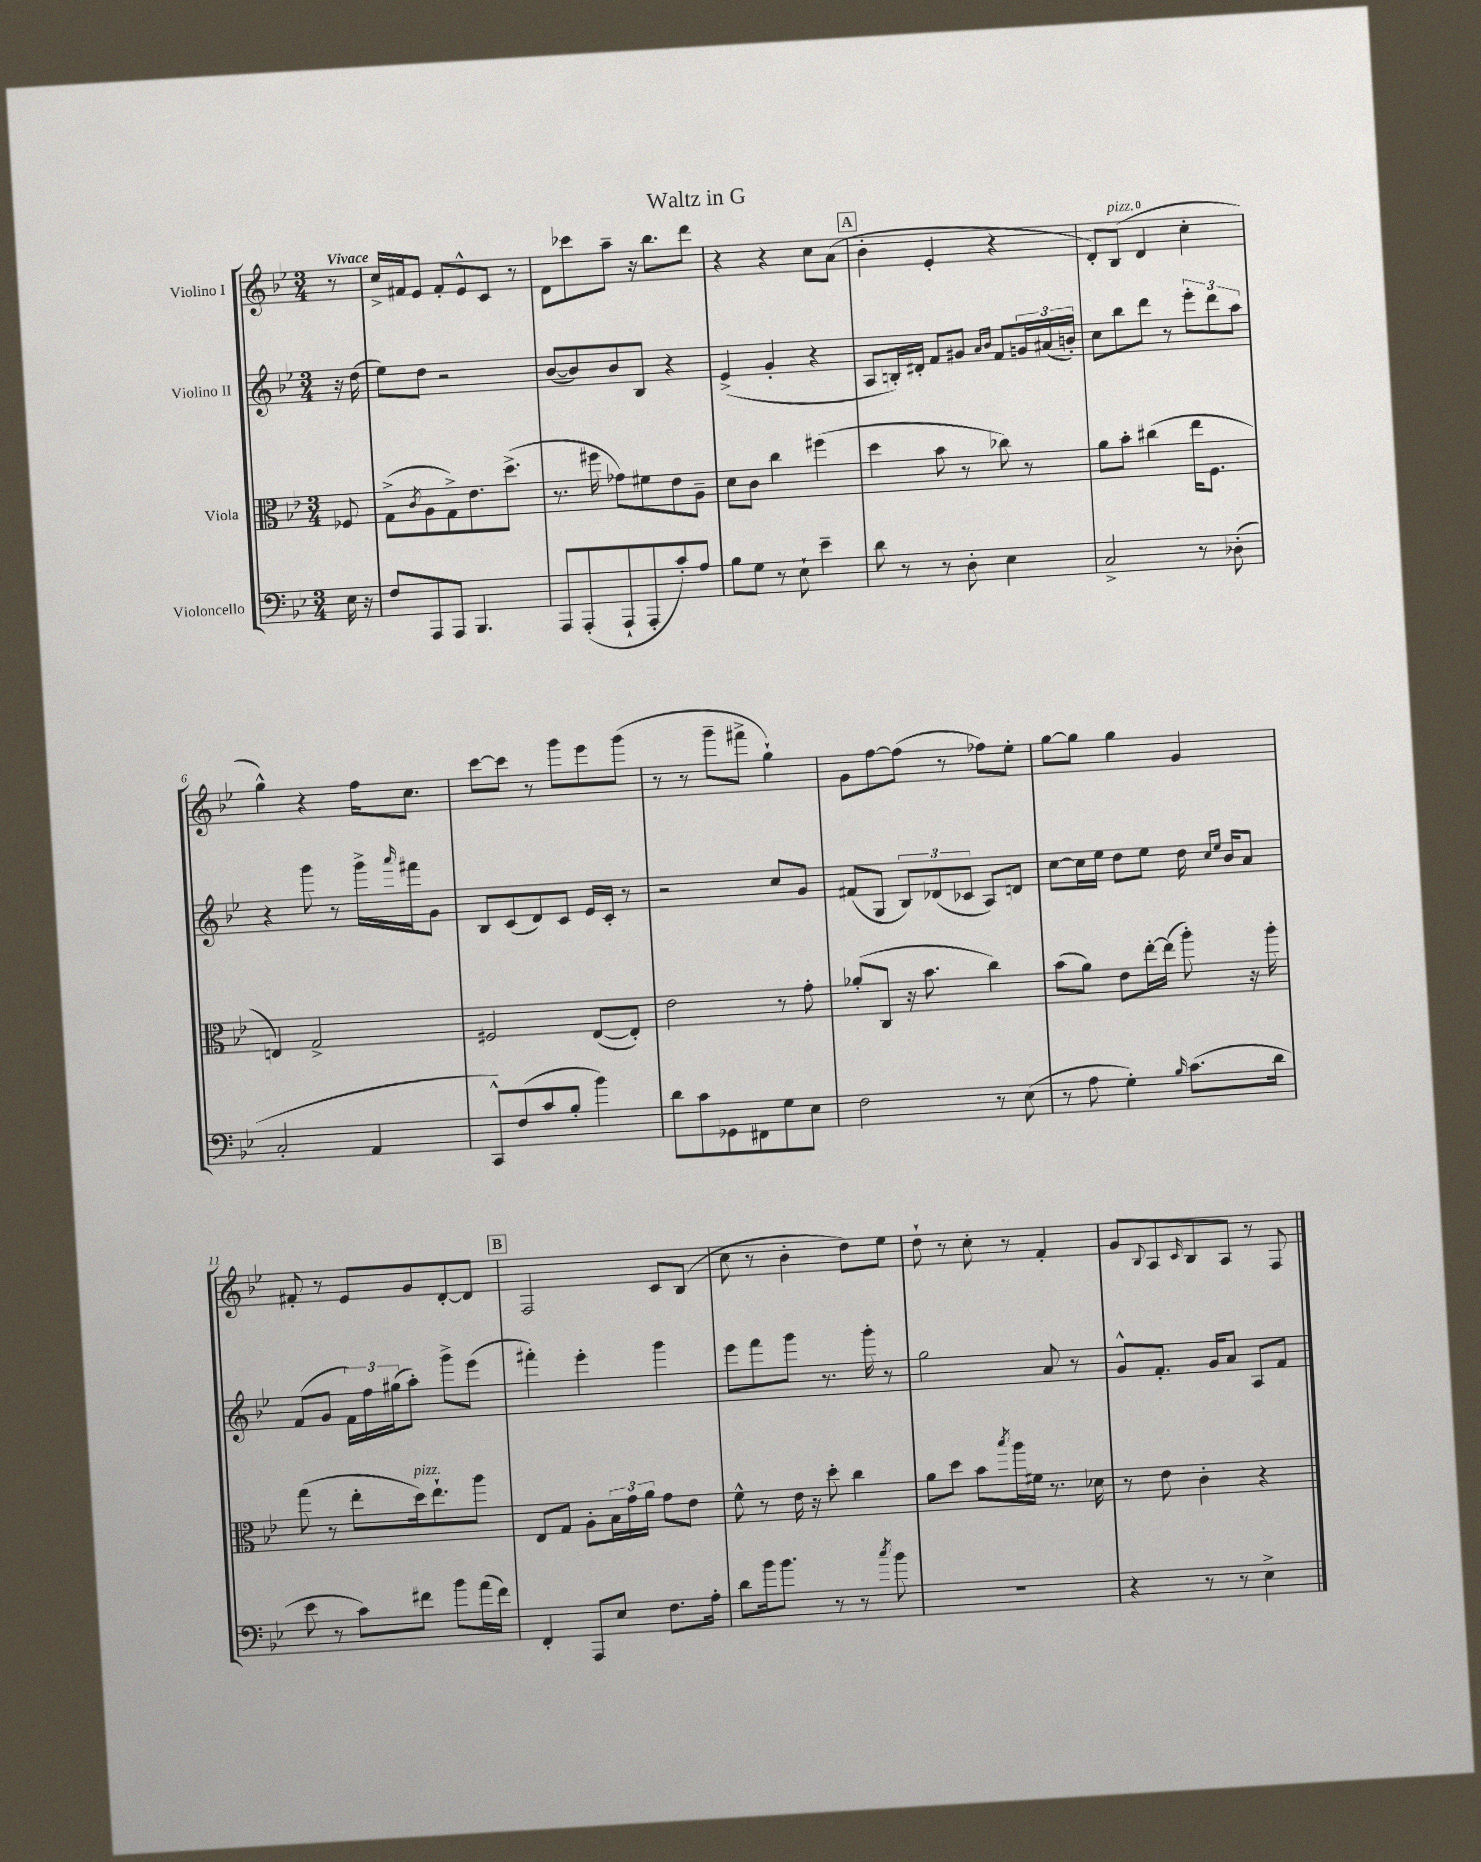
\header { title = "Waltz in G" }
<<
\new StaffGroup <<
\new Staff = "s0" \with { instrumentName = "Violino I" } {
    \clef treble \key bes \major \numericTimeSignature \time 3/4 \partial 8 \tempo "Vivace"
    r8 |
    c''16-> fis'16 ees'8 fis'8-. ees'8-^ c'8 r8 |
    d'8 ces'''8 a''8-- r16 bes''8. d'''8 |
    r4 r4 c''8 a'8( |
    \mark \markup { \box "A" } bes'4-. ees'4-. r4 |
    d'8-.) bes8^\markup { \italic "pizz." }( d'4-0 c''4-. |
    g''4-^) r4 f''16 c''8. |
    c'''8~ c'''8 r8 g'''8 ees'''8 g'''8( |
    r8 r8 g'''8-- fis'''8-> g''4-!) |
    g'8 f''8~ f''8( r8 fes''8) ees''8-. |
    g''8~ g''8 g''4 g'4 |
    fis'8-. r8 ees'8 g'8 d'8~-. d'8 |
    \mark \markup { \box "B" } f2 c'8 bes8( |
    c''8 r8 bes'4-. d''8) ees''8 |
    d''8-! r8 c''8-. r8 f'4-. |
    g'8 \appoggiatura { bes8 } a8 \grace { c'16 } bes8 a8 r8 f8 \bar "|." |
}
\new Staff = "s1" \with { instrumentName = "Violino II" } {
    \clef treble \key bes \major \numericTimeSignature \time 3/4 \partial 8
    r16 d''16( |
    ees''8) d''8 r2 |
    bes'8~( bes'8) bes'8 bes8 r4 |
    ees'4->( g'4-. r4 |
    \mark \markup { \box "A" } a8 b16-.) dis'16-. f'8 gis'8 \grace { a'16 bes'16 } f'8 \tuplet 3/2 { g'16 ais'16( b'16-.) } |
    c''8 bes''8 d'''8 r8 \tuplet 3/2 { ees'''8-. d'''8 a''8 } |
    r4 g'''8 r8 g'''16-> \grace { a'''16 } fis'''16 g'8 |
    bes8 c'8( d'8) c'8 ees'16 c'16-. r8 |
    r2 c''8 g'8 |
    fis'8( g8 \tuplet 3/2 { bes8) des'8( ces'8 } a8) d'8 |
    c''8~ c''16 ees''16 d''8 ees''8 d''16 \grace { c''16 ees''16 } bes'16 a'8 |
    f'8( g'8 \tuplet 3/2 { f'16) f''16 gis''16( } a''8-.) g'''8-> ees'''8( |
    \mark \markup { \box "B" } fis'''4-.) ees'''4-. g'''4 |
    ees'''8 f'''8 g'''8 r8. g'''16-. r8 |
    g''2 a'8 r8 |
    g'8-^ f'8.-. g'16 a'8 a8 f'8 \bar "|." |
}
\new Staff = "s2" \with { instrumentName = "Viola" } {
    \clef alto \key bes \major \numericTimeSignature \time 3/4 \partial 8
    fes8 |
    g8->( \acciaccatura { c'8 } a8 g8->) ees'8. d''8.->( |
    r8. fis''16 ges'8) fis'8 ees'8 a8-- |
    d'8 c'8 c''4 fis''4( |
    \mark \markup { \box "A" } d''4 bes'8 r8 ces''8) r8 |
    a'8 bes'8-. cis''4( ees''16 f8. |
    e4) g2-> |
    fis2 ees8~( ees8-.) |
    ees'2 r8 g'8-. |
    aes'8-.( c8 r16 bes'8. c''4) |
    bes'8( a'8) ees'8 ees''16~-. ees''16( a''8-.) r16 a''16-. |
    g''8( r8 ees''8-. d''16^\markup { \italic "pizz." }) ees''8.-! a''8 |
    \mark \markup { \box "B" } ees8 g8 a8-. \tuplet 3/2 { bes16 g'16 a'16 } g'8 ees'8 |
    f'8-^ r8 ees'16 r16 d''8-. c''4 |
    a'8 d''8 bes'8 \acciaccatura { bes''8 } a''16 fis'16 r8. des'16 |
    r8 ees'8 c'4-. r4 \bar "|." |
}
\new Staff = "s3" \with { instrumentName = "Violoncello" } {
    \clef bass \key bes \major \numericTimeSignature \time 3/4 \partial 8
    ees16 r16 |
    f8 a,,8 a,,8 bes,,4. |
    a,,8 a,,8-.( a,,8-! a,,8-. c'8-.) a8 |
    bes8 g8 r8 ees8-! ees'4-- |
    \mark \markup { \box "A" } d'8 r8 r8 d8-. ees4 |
    c2-> r8 des8-.( |
    c2-. a,4 |
    c,8-^) f8( c'8 bes8-. bes'4) |
    d'8 c'8 ges,8 fis,8 g8 ees8 |
    f2 r8 ees8( |
    r8 a8 g4-.) \grace { bes16 } c'8.( d'16 |
    ees'8 r8 c'8) fis'8 bes'8 a'16( fis'16) |
    \mark \markup { \box "B" } f,4-. a,,8 ees8 f8. a16-. |
    d'8 bes'16 bes'8. r8 r8 \acciaccatura { c''8 } bes'8 |
    R2. |
    r4 r8 r8 ees4-> \bar "|." |
}
>>
>>
